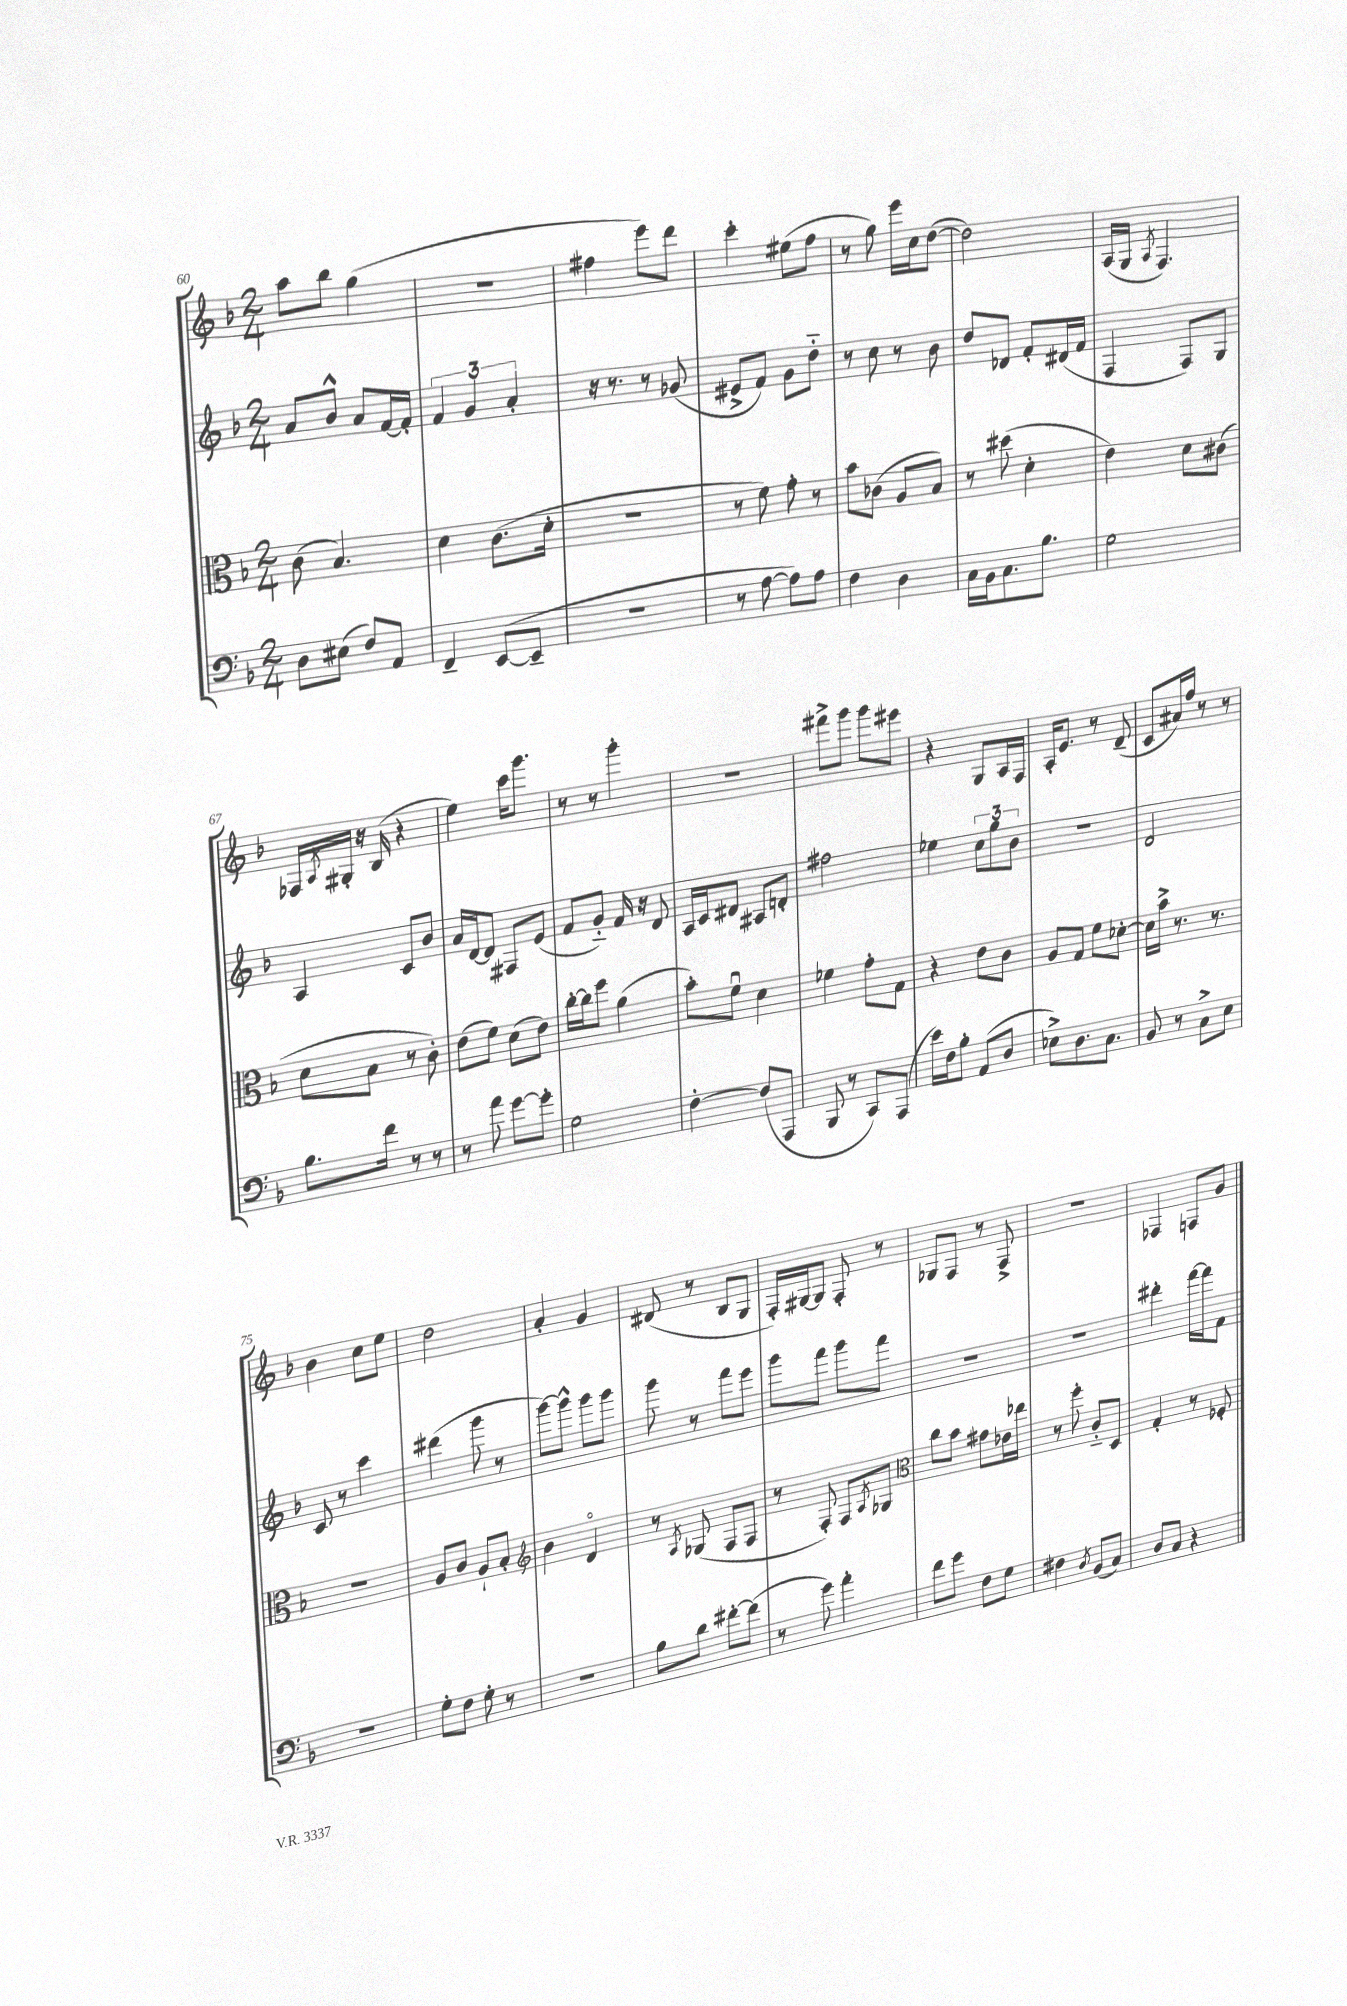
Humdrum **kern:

**kern	**kern	**kern	**kern
*part4	*part3	*part2	*part1
*staff4	*staff3	*staff2	*staff1
*clefF4	*clefC3	*clefG2	*clefG2
*k[b-]	*k[b-]	*k[b-]	*k[b-]
*M2/4	*M2/4	*M2/4	*M2/4
=60	=60	=60	=60
8D\L	(8c\	8a/L	8aa\L
(8E#X\J	4.B-/)	8b-^^/J	8bb-\J
8F/L)	.	8a/L	(4gg\
8AA/J	.	[16f/L	.
.	.	16f'/JJ]	.
=61	=61	=61	=61
4FF~/	4d\	6f/	2r
.	.	6g/	.
([8EE/L	(8.c\L	.	.
.	.	6a'/	.
8EE~/J]	.	.	.
.	16d'\Jk	.	.
=62	=62	=62	=62
2r	2r	16r	4ff#X\
.	.	8.r	.
.	.	8r	8eee\L)
.	.	(8g-X/	8ddd\J
=63	=63	=63	=63
8r	8r	8e#X^/L	4ccc'\
[8A\	8f\)	8f/J)	.
8A\L])	8g'\	8g\L	(8ee#X\L
8A\J	8r	8dd\J	8ff\J
=64	=64	=64	=64
4F\	8b-\L	8r	8r
.	(8c-X\J	8cc\	8gg\)
4D\	8A/L	8r	16eee\LL
.	.	.	16cc\J
.	8B-/J)	8b-\	([8dd\J
=65	=65	=65	=65
16C\LL	8r	8dd/L	2dd\])
16BB-\J	.	.	.
8.C\	(8dd#X\	8d-X/J	.
.	4d'\	8f'/L	.
8.B-\J	.	.	.
.	.	(16d#X/L	.
.	.	16f/JJ	.
=66	=66	=66	=66
2G\	4e\)	4F/	(16A/LL
.	.	.	16G/JJ
.	.	.	8qA/
.	.	.	4.F/)
.	8d\L	8F/L)	.
.	(8c#X\J	8G/J	.
!!LO:LB:g=z
=67	=67	=67	=67
8.B-\L	8d\L	4A/	16F-X/LL
.	.	.	8qA/
.	.	.	16G#X'/JJ
.	8B-\J	.	16r
16f\Jk	.	.	(16B-/
8r	8r	8c/L	4r
8r	8c'\)	8b-/J	.
=68	=68	=68	=68
8r	(8e\L	16a/LL	4ee\)
.	.	[16d/J	.
8a\	8f\J)	8d/J]	.
[8g\L	(8d\L	8F#X/L	16ccc\KL
.	.	.	8.ggg\J
8g'\J]	8e\J)	(8e/J	.
=69	=69	=69	=69
2G\	[16cc'\LL	8f/L	8r
.	16cc\J]	.	.
.	8ff\J	8g/J)	8r
.	(4a\	16f/	4ggg'\
.	.	16r	.
.	.	8d/	.
=70	=70	=70	=70
[4F'\	8b-'\L)	16A/LL	2r
.	.	16c/J	.
.	8fu\J	8d#X/J	.
(8F/L]	4d\	8A#X/L	.
8AAA/J	.	8dn'/J	.
=71	=71	=71	=71
8BBB-/	4f-X\	2ff#X\	8fff#X^\L
8r	.	.	8ggg\J
8CC/L)	8g'\L	.	8ggg\L
(8AAA/J	8G\J	.	8eee#X\J
=72	=72	=72	=72
16e\LL)	4r	4ee-X\	4r
16F\J	.	.	.
8B-'\J	.	.	.
(8AA/L	8e\L	12cc\L	8G/L
.	.	12gg\	.
8D/J	8c\J	.	16A/L
.	.	12b-\J	.
.	.	.	16F/JJ
=73	=73	=73	=73
8E-X^\L)	8A/L	2r	16A'/KL
.	.	.	8.e/J
8.D\	8G/J	.	.
.	8f\L	.	8r
8.C\J	.	.	.
.	[8d-X'\J	.	(8d~/
=74	=74	=74	=74
8BB-/	16d-\LL]	2d/	8c/L
.	16b-^\JJ	.	.
8r	8.r	.	16a#X/L)
.	.	.	16ff/JJ
8C^\L	.	.	8r
.	8.r	.	.
8E\J	.	.	8r
!!LO:LB:g=z
=75	=75	=75	=75
2r	2r	8c/	4b-\
.	.	8r	.
.	.	4ccc\	8cc\L
.	.	.	8ee\J
=76	=76	=76	=76
8G'\L	8A/L	(4ddd#X\	2dd\
8F\J	8c/J	.	.
8G'\	8A`/L	8ggg\	.
8r	8B-'/J	8r	.
=77	=77	=77	=77
*	*clefG2	*	*
2r	4b-\	[8ggg\L)	4a'/
.	.	8ggg^^\J]	.
.	4d/	8ggg\L	4g/
.	.	8ggg\J	.
=78	=78	=78	=78
8B-\L	8r	8ggg\	(8d#X/
.	8qA/	.	.
8d\J	(8G-X/	8r	8r
[8f#X'\L	8F/L	8fff\L	8B-/L
(8f#\J]	8F/J	8eee\J	8G/J
=79	=79	=79	=79
8r	8r	8ggg\L	16F'/LL)
.	.	.	[16G#X/J
8g\)	8F'/)	8fff\J	8G#/J]
4a'\	8F/L	8ggg\L	8F'/
.	8qA/	.	.
.	8G-X/J	8fff\J	8r
=80	=80	=80	=80
*	*clefC3	*	*
8f\L	8cc\L	2r	8G-X/L
8g\J	8b-\J	.	8F/J
8F\L	8g#X\L	.	8r
8G\J	16e-X\L	.	8F^/
.	16ee-X\JJ	.	.
=81	=81	=81	=81
4F#X\	8r	2r	2r
.	8ff'\	.	.
8qD/	.	.	.
(8BB-/L	8c/L	.	.
8C/J)	8D/J	.	.
=82	=82	=82	=82
8D/L	4G'/	4ddd#X'\	4F-X/
8C/J	.	.	.
4r	8r	[16fff\LL	8Fn/L
.	.	16fff\J]	.
.	8F-X'/	8f\J	8g/J
==	==	==	==
*-	*-	*-	*-
